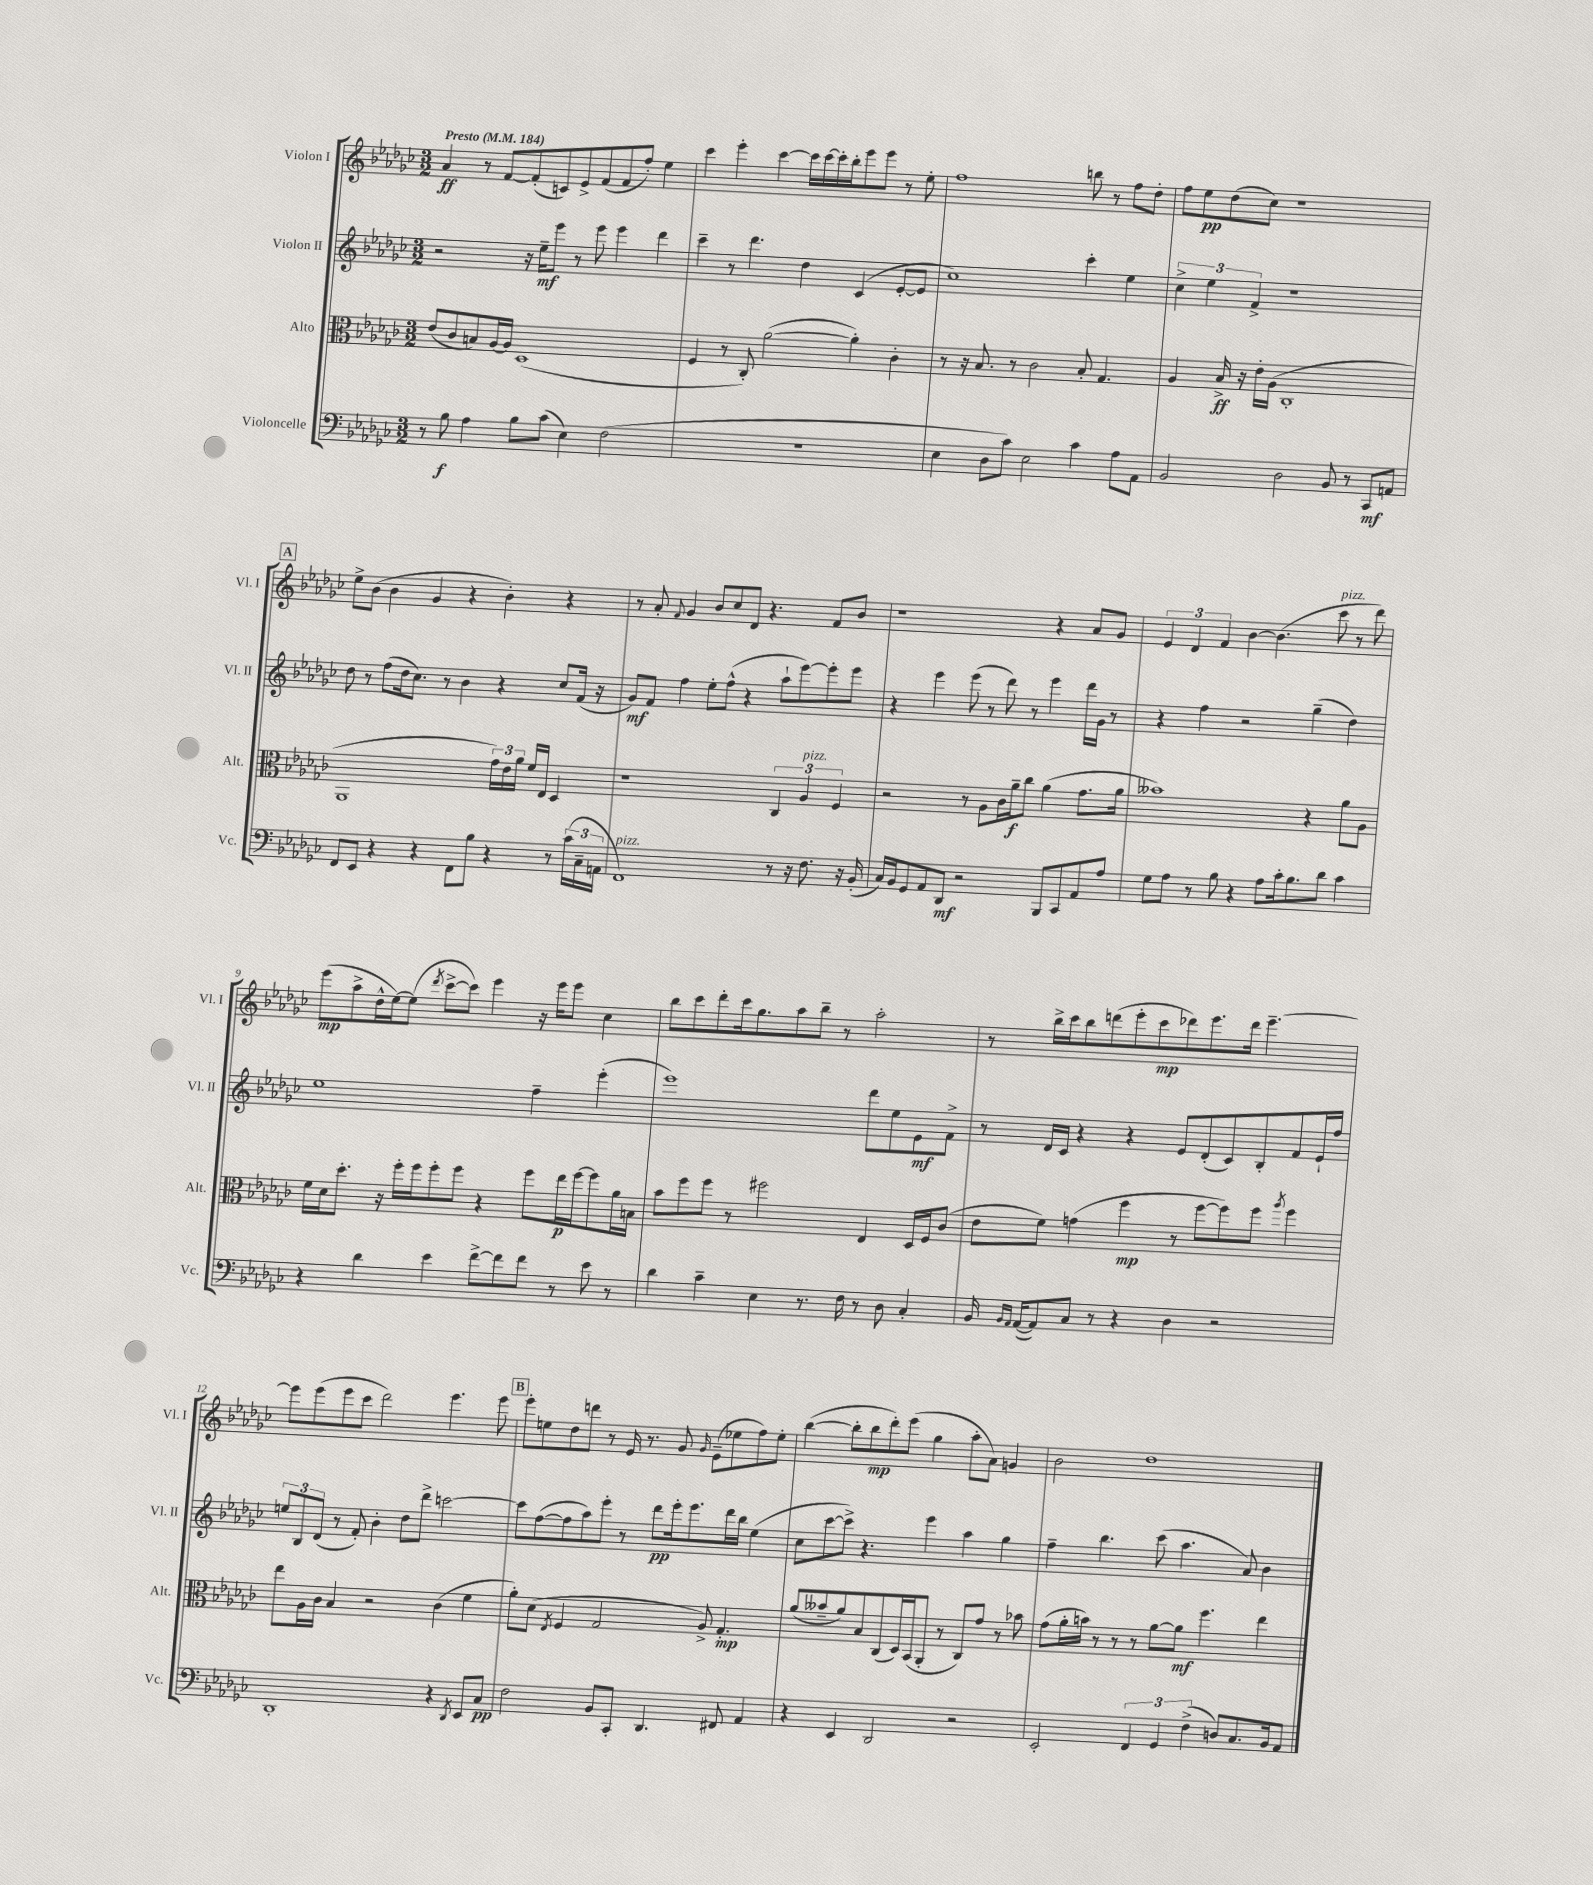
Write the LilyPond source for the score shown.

<<
\new StaffGroup <<
\new Staff = "s0" \with { instrumentName = "Violon I" shortInstrumentName = "Vl. I" } {
    \clef treble \key ges \major \numericTimeSignature \time 3/2 \tempo "Presto" 4 = 184
    \autoBeamOff aes'4\ff r8 f'8[~ f'8-.( c'8) ees'8-> f'8( f'8 f''8]-.) ees''4 |
    ces'''4 ees'''4-. ces'''4~ ces'''16[ ces'''16~ ces'''16-. bes''16-. ees'''8 ees'''8] r8 ees''8-. |
    f''1 b''8 r8 f''8[ des''8]-. |
    f''8[ ees''8\pp des''8( ces''8]) r1 |
    \mark \markup { \box "A" } ees''8[-> bes'8]( bes'4 ges'4 r4 bes'4-.) r4 |
    r8 aes'8-. \appoggiatura { f'8 } ges'4 bes'8[ ces''8 des'8] r4. f'8[ bes'8] |
    r1 r4 aes'8[ ges'8] |
    \tuplet 3/2 { ees'4 des'4 f'4 } bes'4~ bes'4.( ces'''8^\markup { \italic "pizz." } r8 des'''8) |
    ees'''8[\mp( aes''8-> des''16-^ ees''16~) ees''8]( \acciaccatura { des'''8 } ces'''8[~-> ces'''8]) ees'''4 r16 ees'''16[ ees'''8] ces''4 |
    bes''8[ ces'''8 des'''8-. ces'''16 ges''8. aes''8 bes''8]-- r8 aes''2-. |
    r8 bes''16[-> ces'''16 bes''8 d'''8( ees'''8-. ces'''8\mp des'''8) ees'''8. des'''16] ees'''4.~-- |
    ees'''8[ ees'''8( ees'''8 ces'''8] des'''2) ees'''4. ees'''8 |
    \mark \markup { \box "B" } ees'''8[-. e''8 des''8 d'''8] r8 ees'16 r8. ges'8 \grace { ges'16 } ees'8[--( ees''8 f''8) ees''8]-. |
    bes''4~( bes''8[-. bes''8\mp des'''8-.) ees'''8]( ges''4 aes''8[-. aes'8]) g'4 |
    bes'2 des''1 \bar "|." |
}
\new Staff = "s1" \with { instrumentName = "Violon II" shortInstrumentName = "Vl. II" } {
    \clef treble \key ges \major \numericTimeSignature \time 3/2
    \autoBeamOff r2 r16 ees''16[--\mf ees'''8] r8 ees'''8 ees'''4 des'''4 |
    ces'''4-- r8 des'''4. des''4 ces'4( ees'8[~-. ees'8] |
    ces''1) ces'''4-. ees''4 |
    \tuplet 3/2 { ces''4-> ees''4 f'4-> } r1 |
    \mark \markup { \box "A" } des''8 r8 f''8[( des''16 ces''8.]) r8 bes'4 r4 ces''8[ f'16]( r16 |
    ges'8[\mf) f'8] f''4 ees''8[-. f''8]-^( r4 aes''8[-! ees'''8~) ees'''8-. ees'''8] |
    r4 ees'''4 ees'''8( r8 des'''8) r8 ees'''4 des'''16[ ges'16] r8 |
    r4 f''4 r2 ges''4--( des''4) |
    ees''1 f''4-- ees'''4-.( |
    ees'''1) des'''8[ ees''8 ees'8\mf f'8]-> |
    r8 des'16[ ces'16] r4 r4 ees'8[ des'8-.( ces'8) bes8-. f'8 ees'16-! f''16] |
    \tuplet 3/2 { e''8[ bes8 des'8]( } r8 f'8-.) bes'4-. des''8[ des'''8]-> c'''2~ |
    \mark \markup { \box "B" } c'''8[ f''8~( f''8 aes''8) ees'''8]-. r8 des'''8[\pp ees'''16-. ees'''8. des'''16 bes''16] ees''4( |
    ces''8[ ces'''8~ ces'''8]->) r4. ees'''4 aes''4 ges''4 |
    f''4-- bes''4. ces'''8( aes''4. aes'8) bes'4 \bar "|." |
}
\new Staff = "s2" \with { instrumentName = "Alto" shortInstrumentName = "Alt." } {
    \clef alto \key ges \major \numericTimeSignature \time 3/2
    \autoBeamOff ees'8[( ces'8 b8) aes16~ aes16] des1( |
    f4 r8 ces8-.) aes'2~( aes'4-.) ces'4-. |
    r8 r16 bes8. r8 ces'2 bes8-. ges4. |
    aes4 bes16->\ff r16 ees'16[-. aes16]( ces1-. |
    \mark \markup { \box "A" } aes,1 \tuplet 3/2 { ges'16[) ees'16 aes'16] } f'16[ ees16] des4 |
    r1 \tuplet 3/2 { ces4 aes4^\markup { \italic "pizz." } f4 } |
    r2 r8 aes8[ ces'16 aes'16--\f ces''8] aes'4( ges'8.[ aes'16] |
    beses'1) r4 aes'8[ aes8] |
    f'16[ des'16 des''8.]-. r16 f''16[-. f''16 f''8-. f''8] r4 f''8[ ees''16\p f''16~ f''8 aes'16 b16] |
    bes'8[ f''8 f''8] r8 fis''2 ees4 des16[ f16 ces'8]( |
    ees'8[ f'8]) g'4( f''4\mp r8 f''8[~ f''8) f''8] \acciaccatura { aes''8 } f''4 |
    ees''8[ aes16 ces'16] bes4 r2 ces'4( f'4 |
    \mark \markup { \box "B" } aes'8[-.) des'8]( \acciaccatura { ees8 } f4 ges2 aes8->) ges4.-.\mp |
    aes'8[( beses'8-- aes'8) bes8 ces8( des16) bes,16( aes,8]-. r8 ces8[) ges'8] r8 bes'8 |
    ges'8[( aes'16-. b'16]) r8 r8 r8 aes'8[~ aes'8]\mf f''4. ees''4 \bar "|." |
}
\new Staff = "s3" \with { instrumentName = "Violoncelle" shortInstrumentName = "Vc." } {
    \clef bass \key ges \major \numericTimeSignature \time 3/2
    \autoBeamOff r8 bes8\f aes4 bes8[ ces'8]( ees4) f2( |
    R1. |
    ees4 des8[ ces'8]) ees2 ces'4 aes8[ aes,8] |
    bes,2 des2 bes,8 r8 ces,8[\mf a,8] |
    \mark \markup { \box "A" } f,8[ ees,8] r4 r4 f,8[ bes8] r4 r8 \tuplet 3/2 { ces'16[( ces16-- a,16] } |
    f,1^\markup { \italic "pizz." }) r8 r16 f8. r16 bes,16-.( |
    ces16[) bes,16 ges,8 aes,8 des,8]\mf r2 bes,,8[ ces,8 aes,8 aes8] |
    ges8[ aes8] r8 bes8 r4 aes8[ ces'16-. bes8. des'8] ces'4 |
    r4 des'4 ees'4 f'8[~-> f'8 f'8] r8 ees'8 r8 |
    des'4 ces'4-- ees4 r8. f16 r8 des8 ces4-. |
    bes,16 \grace { bes,16[ aes,16] } aes,16[~( aes,8) ces8] r8 r4 des4 r2 |
    des,1-. r4 \acciaccatura { des,8 } ees,8[ ces8]\pp |
    \mark \markup { \box "B" } f2 bes,8[ ces,8]-. des,4. fis,8 aes,4 |
    r4 ees,4 des,2 r2 |
    ees,2-. \tuplet 3/2 { f,4 ges,4 f4->( } d8[) ces8. bes,16 aes,8] \bar "|." |
}
>>
>>
